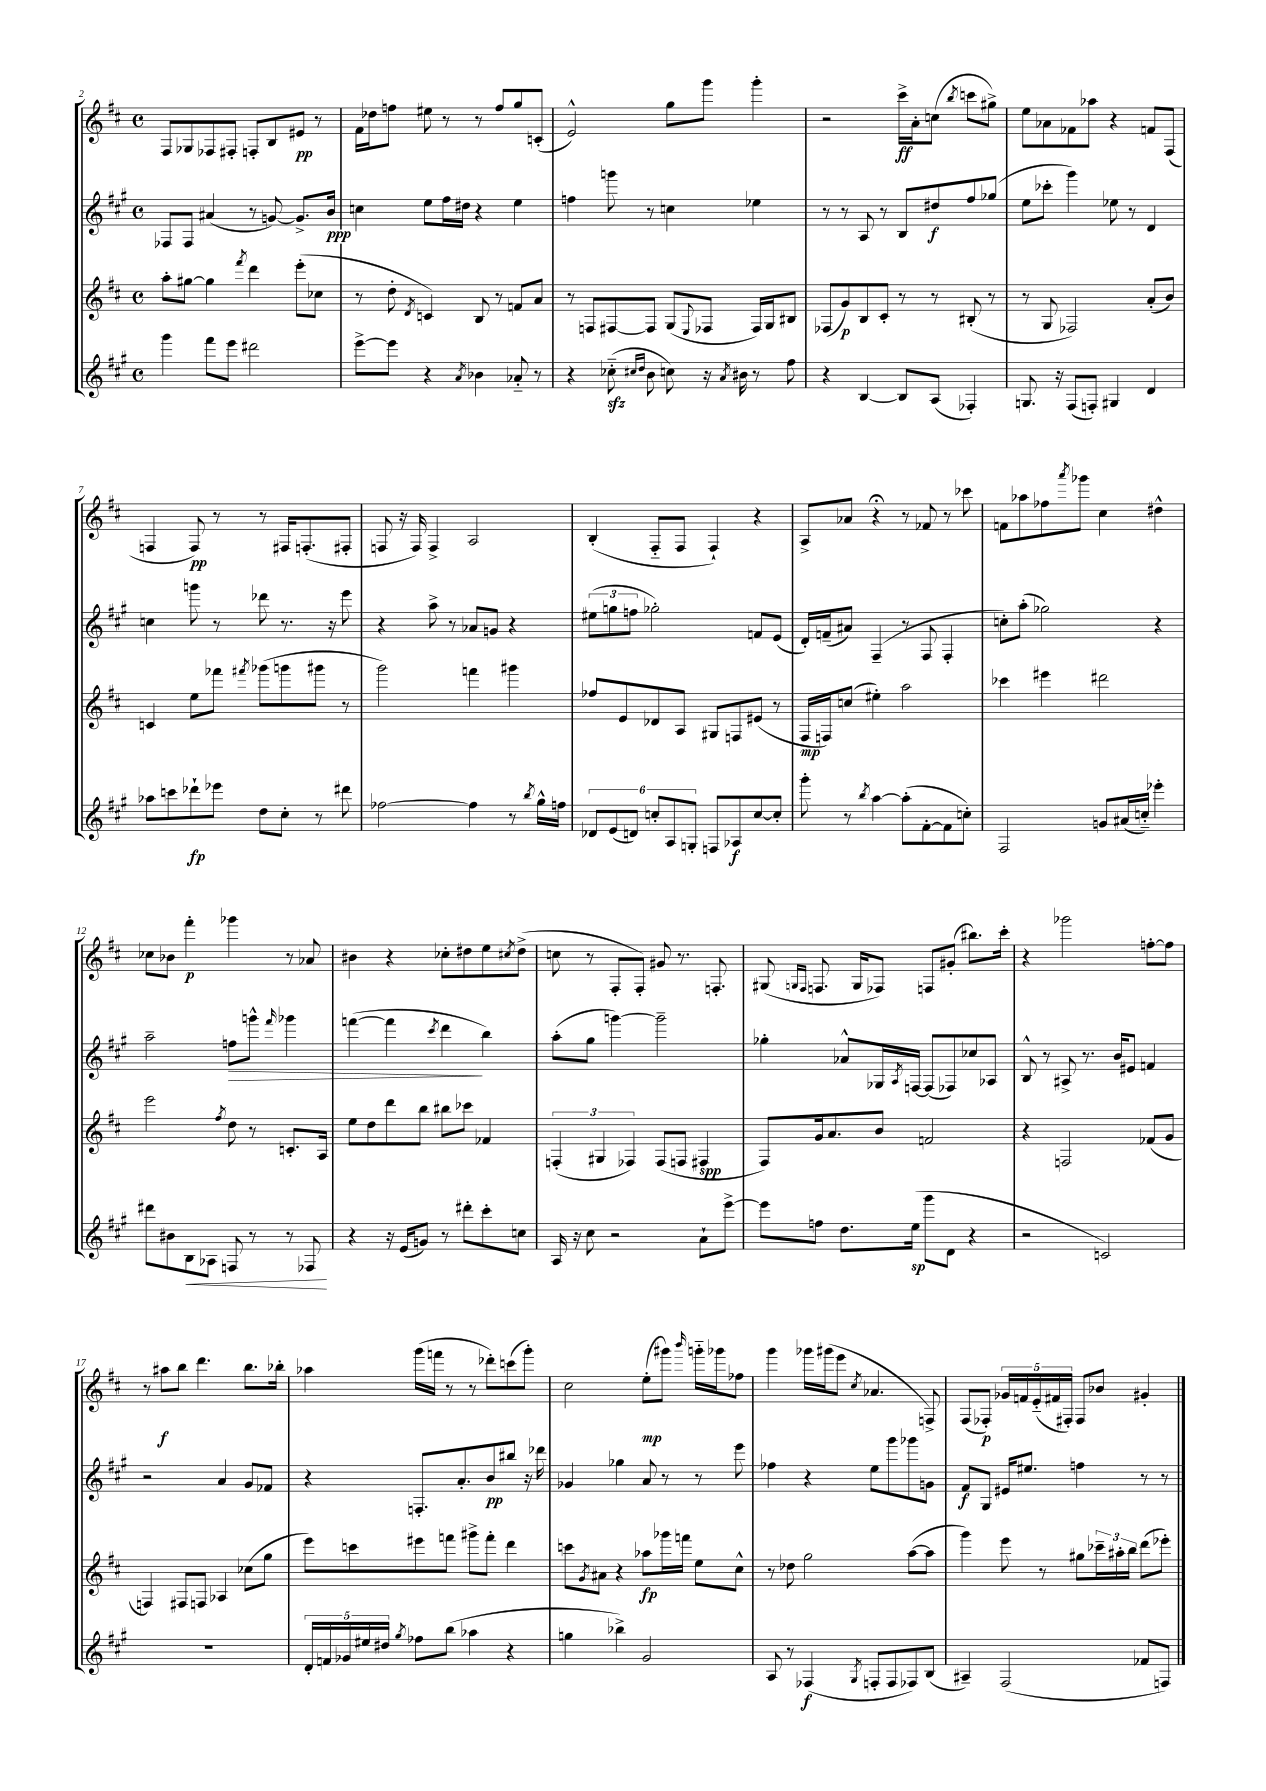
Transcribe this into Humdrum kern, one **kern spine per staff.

**kern	**dynam	**kern	**dynam	**kern	**dynam	**kern	**dynam
*part4	*part4	*part3	*part3	*part2	*part2	*part1	*part1
*staff4	*staff4	*staff3	*staff3	*staff2	*staff2	*staff1	*staff1
*clefG2	*	*clefG2	*	*clefG2	*	*clefG2	*
*k[f#c#g#]	*	*k[f#c#]	*	*k[f#c#g#]	*	*k[f#c#]	*
*M4/4	*	*M4/4	*	*M4/4	*	*M4/4	*
*met(c)	*	*met(c)	*	*met(c)	*	*met(c)	*
=2	=2	=2	=2	=2	=2	=2	=2
4ggg#\	.	8aa'\L	.	8F-X/L	.	8F#/L	.
.	.	[8gg#X\J	.	8F-/J	.	8G-X/	.
8fff#\L	.	4gg#\]	.	(4a#X/	.	8F-X/	.
8eee\J	.	.	.	.	.	8F#X'/J	.
.	.	8qfff#/	.	.	.	.	.
2ddd#X\	.	4ddd\	.	8r	.	8Fn'/L	.
.	.	.	.	[8gn/)	.	8B/	.
.	.	(8eee'\L	.	8.g^/L]	.	8e#X/J	pp
.	.	8cc-X\J	.	.	.	8r	.
.	.	.	.	16b/Jk	ppp	.	.
=3	=3	=3	=3	=3	=3	=3	=3
[8eee^\L	.	8r	.	4ccn\	.	16f#\LL	.
.	.	.	.	.	.	16dd-X\J	.
8eee\J]	.	8dd'\	.	.	.	8ffn\J	.
.	.	8qd/	.	.	.	.	.
4r	.	4cn/)	.	8ee\L	.	8ee#X\	.
.	.	.	.	16ff#\L	.	8r	.
.	.	.	.	16dd#X\JJ	.	.	.
8qa/	.	.	.	.	.	.	.
4b-X\	.	8B/	.	4r	.	8r	.
.	.	8r	.	.	.	8ff/L	.
8a-X/	.	8fn/L	.	4ee\	.	8gg/	.
8r	.	8a/J	.	.	.	(8cn'/J	.
=4	=4	=4	=4	=4	=4	=4	=4
4r	.	8r	.	4ffn\	.	2e^^/)	.
.	.	8Fn/L	.	.	.	.	.
(8cc-Xzz\	.	[8F#X/	.	8gggn\	.	.	.
16qqcc#X/LL	.	.	.	.	.	.	.
16qqdd/JJ	.	.	.	.	.	.	.
8b\	.	8F#/J]	.	8r	.	.	.
8ccn\)	.	(8G/L	.	4ccn\	.	8gg\L	.
.	.	8qqE/	.	.	.	.	.
16r	.	8F-X/J	.	.	.	8ggg\J	.
8qa/	.	.	.	.	.	.	.
16b#X\	.	.	.	.	.	.	.
8r	.	16F-/LL)	.	4ee-X\	.	4ggg'\	.
.	.	16G/J	.	.	.	.	.
8ff#\	.	8B#X/J	.	.	.	.	.
=5	=5	=5	=5	=5	=5	=5	=5
4r	.	(8F-X/L	.	8r	.	2r	.
.	.	8g/)	p	8r	.	.	.
[4B/	.	8B/	.	8A/	.	.	.
.	.	8c#'/J	.	8r	.	.	.
8B/L]	.	8r	.	8B/L	.	16ccc#^\LL	ff
.	.	.	.	.	.	16a'\J	.
(8A/J	.	8r	.	8dd#X/	f	(8ccn\J	.
.	.	.	.	.	.	8qbb/	.
4F-X'/)	.	(8B#X'/	.	8ff#/	.	8cccn\L	.
.	.	8r	.	(8gg-X/J	.	8gg#X^\J)	.
=6	=6	=6	=6	=6	=6	=6	=6
8.Gn/	.	8r	.	8ee\L	.	8ee\L	.
.	.	8G/	.	8ccc-X'\J	.	8a-X\	.
16r	.	.	.	.	.	.	.
(8F#/L	.	2F-X/)	.	4ggg#\)	.	8f-X\	.
8Fn'/J)	.	.	.	.	.	8aa-X\J	.
4G#X/	.	.	.	8ee-X\	.	4r	.
.	.	.	.	8r	.	.	.
4d/	.	(8a'/L	.	4d/	.	8fn/L	.
.	.	8b/J)	.	.	.	(8F#/J	.
!!LO:LB:g=z
=7	=7	=7	=7	=7	=7	=7	=7
8aa-X\L	.	4cn/	.	4ccn\	.	4Fn/	.
8cccn\	.	.	.	.	.	.	.
8ddd-X`\	fp	8ee\L	.	8gggn\	.	8F/)	pp
8eee-X\J	.	8fff-X\J	.	8r	.	8r	.
.	.	8qfff#X/	.	.	.	.	.
8dd\L	.	(8ggg-X\L	.	8ddd-X\	.	8r	.
8cc#'\J	.	8gggn\	.	8.r	.	16F#X/KL	.
.	.	.	.	.	.	(8.Fn'/	.
8r	.	8ggg#X\J	.	.	.	.	.
.	.	.	.	16r	.	.	.
8ddd#X\	.	8r	.	8eee\	.	8F#X'/J	.
=8	=8	=8	=8	=8	=8	=8	=8
[2ff-X\	.	2ggg\)	.	4r	.	8Fn/	.
.	.	.	.	.	.	16r	.
.	.	.	.	.	.	16F/)	.
.	.	.	.	8aa^\	.	4F^/	.
.	.	.	.	8r	.	.	.
4ff-\]	.	4fffn\	.	8a-X/L	.	2A/	.
.	.	.	.	8gn/J	.	.	.
8r	.	4ggg#X\	.	4r	.	.	.
8qbb/	.	.	.	.	.	.	.
16gg#^^\LL	.	.	.	.	.	.	.
16ffn\JJ	.	.	.	.	.	.	.
=9	=9	=9	=9	=9	=9	=9	=9
12d-X/L	.	8ff-X/L	.	(12ee#X\L	.	(4B'/	.
(12e/	.	.	.	12ggn\	.	.	.
.	.	8e/	.	.	.	.	.
12dn/J)	.	.	.	12ffn\J	.	.	.
12ccn'/L	.	8d-X/	.	2gg-X'\)	.	8F#/L	.
12A/	.	.	.	.	.	.	.
.	.	8A/J	.	.	.	8F#/J	.
12Gn'/J	.	.	.	.	.	.	.
8Fn/L	.	8G#X/L	.	.	.	4F#`/)	.
8A-X/	f	8Fn/	.	.	.	.	.
[8cc/	.	(8e#X/J	.	8fn/L	.	4r	.
8cc'/J]	.	8r	.	(8e/J	.	.	.
=10	=10	=10	=10	=10	=10	=10	=10
8ggg#'\	.	16F#/LL	mp	16d'/LL)	.	8A^/L	.
.	.	16Fn/J)	.	(16fn~/J	.	.	.
8r	.	(8ccn/J	.	8a#X/J)	.	8a-X/J	.
8qbb/	.	.	.	.	.	.	.
[4aa\	.	4ee#X'\)	.	(4F#~/	.	4r;<	.
(8aa'\L]	.	2aa\	.	8r	.	8r	.
[8f#'\	.	.	.	8F#/	.	8f-X/	.
8f#\]	.	.	.	4F#'/	.	8r	.
8ccn'\J)	.	.	.	.	.	8ccc-X\	.
=11	=11	=11	=11	=11	=11	=11	=11
2F#/	.	4ccc-X\	.	8ccn'\L)	.	8fn\L	.
.	.	.	.	(8aa'\J	.	8aa-X\	.
.	.	4eee#X\	.	2gg-X\)	.	8ff-X\	.
.	.	.	.	.	.	8qaaa/	.
.	.	.	.	.	.	8ggg-X\J	.
8gn/L	.	2ddd#X\	.	.	.	4cc#\	.
(16a#X/L	.	.	.	.	.	.	.
16ccn/JJ)	.	.	.	.	.	.	.
4eee-X'\	.	.	.	4r	.	4dd#X^^\	.
!!LO:LB:g=z
=12	=12	=12	=12	=12	=12	=12	=12
8ddd#X\L	.	2eee\	.	2aa~\	.	8cc-X\L	.
8b#X\	.	.	.	.	.	8b-X\J	.
!	!LO:HP:b	!	!	!	!	!	!
8B\	<	.	.	.	.	4fff#'\	p
8A-X\J	.	.	.	.	.	.	.
.	.	8qff#/	.	.	.	.	.
!	!	!	!	!	!LO:HP:b	!	!
8Fn/	.	8dd\	.	8ffn\L	>	4ggg-X\	.
8r	.	8r	.	8gggn^^\J	.	.	.
.	.	.	.	16qqfff#/	.	.	.
8r	.	8.cn'/L	.	4ggg-X\	.	8r	.
8F-X/	.	.	.	.	.	8a-X/	.
.	.	16A/Jk	.	.	.	.	.
.	[	.	.	.	.	.	.
=13	=13	=13	=13	=13	=13	=13	=13
4r	.	8ee\L	.	([4fffn\	.	4b#X\	.
.	.	8dd\	.	.	.	.	.
16r	.	8ddd\	.	4fff\]	.	4r	.
(16e/KL	.	.	.	.	.	.	.
8gn/J)	.	8bb\J	.	.	.	.	.
.	.	.	.	8qccc#/	.	.	.
8r	.	8bb#X\L	.	4ddd\	.	8cc-X'\L	.
8ddd#X'\L	.	8ccc-X\J	.	.	.	8dd#X\	.
8ccc#'\	.	4f-X/	.	4bb\)	]	8ee\	.
.	.	.	.	.	.	8qcc#X/	.
8ccn\J	.	.	.	.	.	(8dd#^\J	.
=14	=14	=14	=14	=14	=14	=14	=14
16A/	.	(6Fn'/	.	(8aa'\L	.	8ccn\	.
16r	.	.	.	.	.	.	.
8cc#\	.	.	.	8gg#\J	.	8r	.
.	.	6G#X/	.	.	.	.	.
2r	.	.	.	[4gggn\)	.	8F#'/L	.
.	.	6F-X/)	.	.	.	.	.
.	.	.	.	.	.	8F#'/J)	.
.	.	(8F-/L	.	2ggg~\]	.	8g#X/	.
.	.	8Fn/J	.	.	.	8.r	.
8a`\L	.	4F#X/	spp	.	.	.	.
.	.	.	.	.	.	8.Fn'/	.
[8eee^\J	.	.	.	.	.	.	.
=15	=15	=15	=15	=15	=15	=15	=15
8eee\L]	.	8F#/L)	.	4gg-X'\	.	(8G#X/	.
.	.	.	.	.	.	16qqGn/LL	.
.	.	.	.	.	.	16qqF#/JJ	.
8ffn\J	.	16g/k	.	.	.	8.Fn/	.
.	.	8.a/	.	.	.	.	.
8.dd\L	.	.	.	8a-X^^/L	.	.	.
.	.	.	.	.	.	16G/KL	.
.	.	8b/J	.	16G-X/L	.	8F-X/J)	.
.	.	.	.	8qA/	.	.	.
(16ee\Jk	sp	.	.	[16Fn/JJ	.	.	.
8ggg#\L	.	2fn/	.	(8F/L]	.	8Fn/L	.
8d\J	.	.	.	8F-X/)	.	(8g#X'/J	.
4r	.	.	.	8cc-X/	.	8.bb#X\L)	.
.	.	.	.	8A-X/J	.	.	.
.	.	.	.	.	.	16ccc#'\Jk	.
=16	=16	=16	=16	=16	=16	=16	=16
2r	.	4r	.	8B^^/	.	4r	.
.	.	.	.	8r	.	.	.
.	.	2Fn/	.	8A#X^/	.	2ggg-X\	.
.	.	.	.	8.r	.	.	.
2cn/)	.	.	.	.	.	.	.
.	.	.	.	16b/KL	.	.	.
.	.	.	.	8e#X/J	.	.	.
.	.	(8f-X/L	.	4fn/	.	[8ffn'\L	.
.	.	8g/J	.	.	.	8ff\J]	.
!!LO:LB:g=z
=17	=17	=17	=17	=17	=17	=17	=17
1r	.	4Fn/)	.	2r	.	8r	.
.	.	.	.	.	.	8aa#X\L	f
.	.	8F#X/L	.	.	.	8bb\J	.
.	.	8Fn/J	.	.	.	4.ddd\	.
.	.	4A-X/	.	4a/	.	.	.
.	.	(8cc-X\L	.	8g#/L	.	8.bb\L	.
.	.	8gg\J	.	8f-X/J	.	.	.
.	.	.	.	.	.	16bb-X'\Jk	.
=18	=18	=18	=18	=18	=18	=18	=18
20d'/LL	.	8eee\L)	.	4r	.	4aa-X\	.
20fn/	.	.	.	.	.	.	.
20g-X/	.	.	.	.	.	.	.
.	.	8cccn\	.	.	.	.	.
20ee#X/	.	.	.	.	.	.	.
20dd#X/JJ	.	.	.	.	.	.	.
8qgg#/	.	.	.	.	.	.	.
8ff-X\L	.	8eee#X\	.	8.Fn'/L	.	(16ggg\LL	.
.	.	.	.	.	.	16fffn\JJ	.
(8bb\J	.	8fffn\J	.	.	.	8r	.
.	.	.	.	8.a'/	.	.	.
4aa-X\	.	8ggg#X^\L	.	.	.	8r	.
.	.	8fff'\J	.	8b/	pp	8ddd-X'\L)	.
4r	.	4ddd\	.	8bb#X/J	.	(8cccn\	.
.	.	.	.	16r	.	8ggg'\J)	.
.	.	.	.	16ddd-X\	.	.	.
=19	=19	=19	=19	=19	=19	=19	=19
4ggn\	.	8cccn\L	.	4g-X/	.	2cc#\	.
.	.	8qg/	.	.	.	.	.
.	.	8a#X\J	.	.	.	.	.
4bb-X^\)	.	4r	.	4gg-X\	.	.	.
2g#/	.	8aa-X\L	fp	8a/	.	(8ee'\L	mp
.	.	16ggg-X\L	.	8r	.	8ggg#X\J)	.
.	.	16fffn\JJ	.	.	.	.	.
.	.	.	.	.	.	16qqbbb/	.
.	.	8ee\L	.	8r	.	16gggn\LL	.
.	.	.	.	.	.	16ggg-X\J	.
.	.	8cc#^^\J	.	8eee\	.	8ff-X\J	.
=20	=20	=20	=20	=20	=20	=20	=20
8A/	.	8r	.	4ff-X\	.	4ggg\	.
8r	.	8dd-X\	.	.	.	.	.
(4F-X/	f	2gg\	.	4r	.	16ggg-X\LL	.
.	.	.	.	.	.	(16ggg#X\J	.
.	.	.	.	.	.	8eee\J	.
8qG#/	.	.	.	.	.	8qcc#/	.
8Fn'/L	.	.	.	8ee\L	.	4.a-X/	.
8F/	.	.	.	8ggg#\	.	.	.
8F-X/)	.	([8aa\L	.	8ggg-X\	.	.	.
(8B/J	.	8aa\J]	.	8gn\J	.	8Fn^/)	.
=21	=21	=21	=21	=21	=21	=21	=21
4A#X~/)	.	4ggg\)	.	8f#/L	f	(8F#/L	.
.	.	.	.	8G#/J	.	8F-X'/J)	p
(2F#/	.	8eee\	.	16e#X/KL	.	20g-X/LL	.
.	.	.	.	.	.	20fn/	.
.	.	.	.	8.ee#X/J	.	.	.
.	.	.	.	.	.	(20e/	.
.	.	8r	.	.	.	.	.
.	.	.	.	.	.	20f#X/	.
.	.	.	.	.	.	20F#X'/JJ)	.
.	.	8gg#X\L	.	4ffn\	.	8F#/L	.
.	.	24ccc-X~\L	.	.	.	8b-X/J	.
.	.	24aa#X'\	.	.	.	.	.
.	.	24bb\JJ	.	.	.	.	.
8f-X/L	.	(8ddd\L	.	8r	.	4g#X'/	.
8Fn/J)	.	8eee-X'\J)	.	8r	.	.	.
==	==	==	==	==	==	==	==
*-	*-	*-	*-	*-	*-	*-	*-
